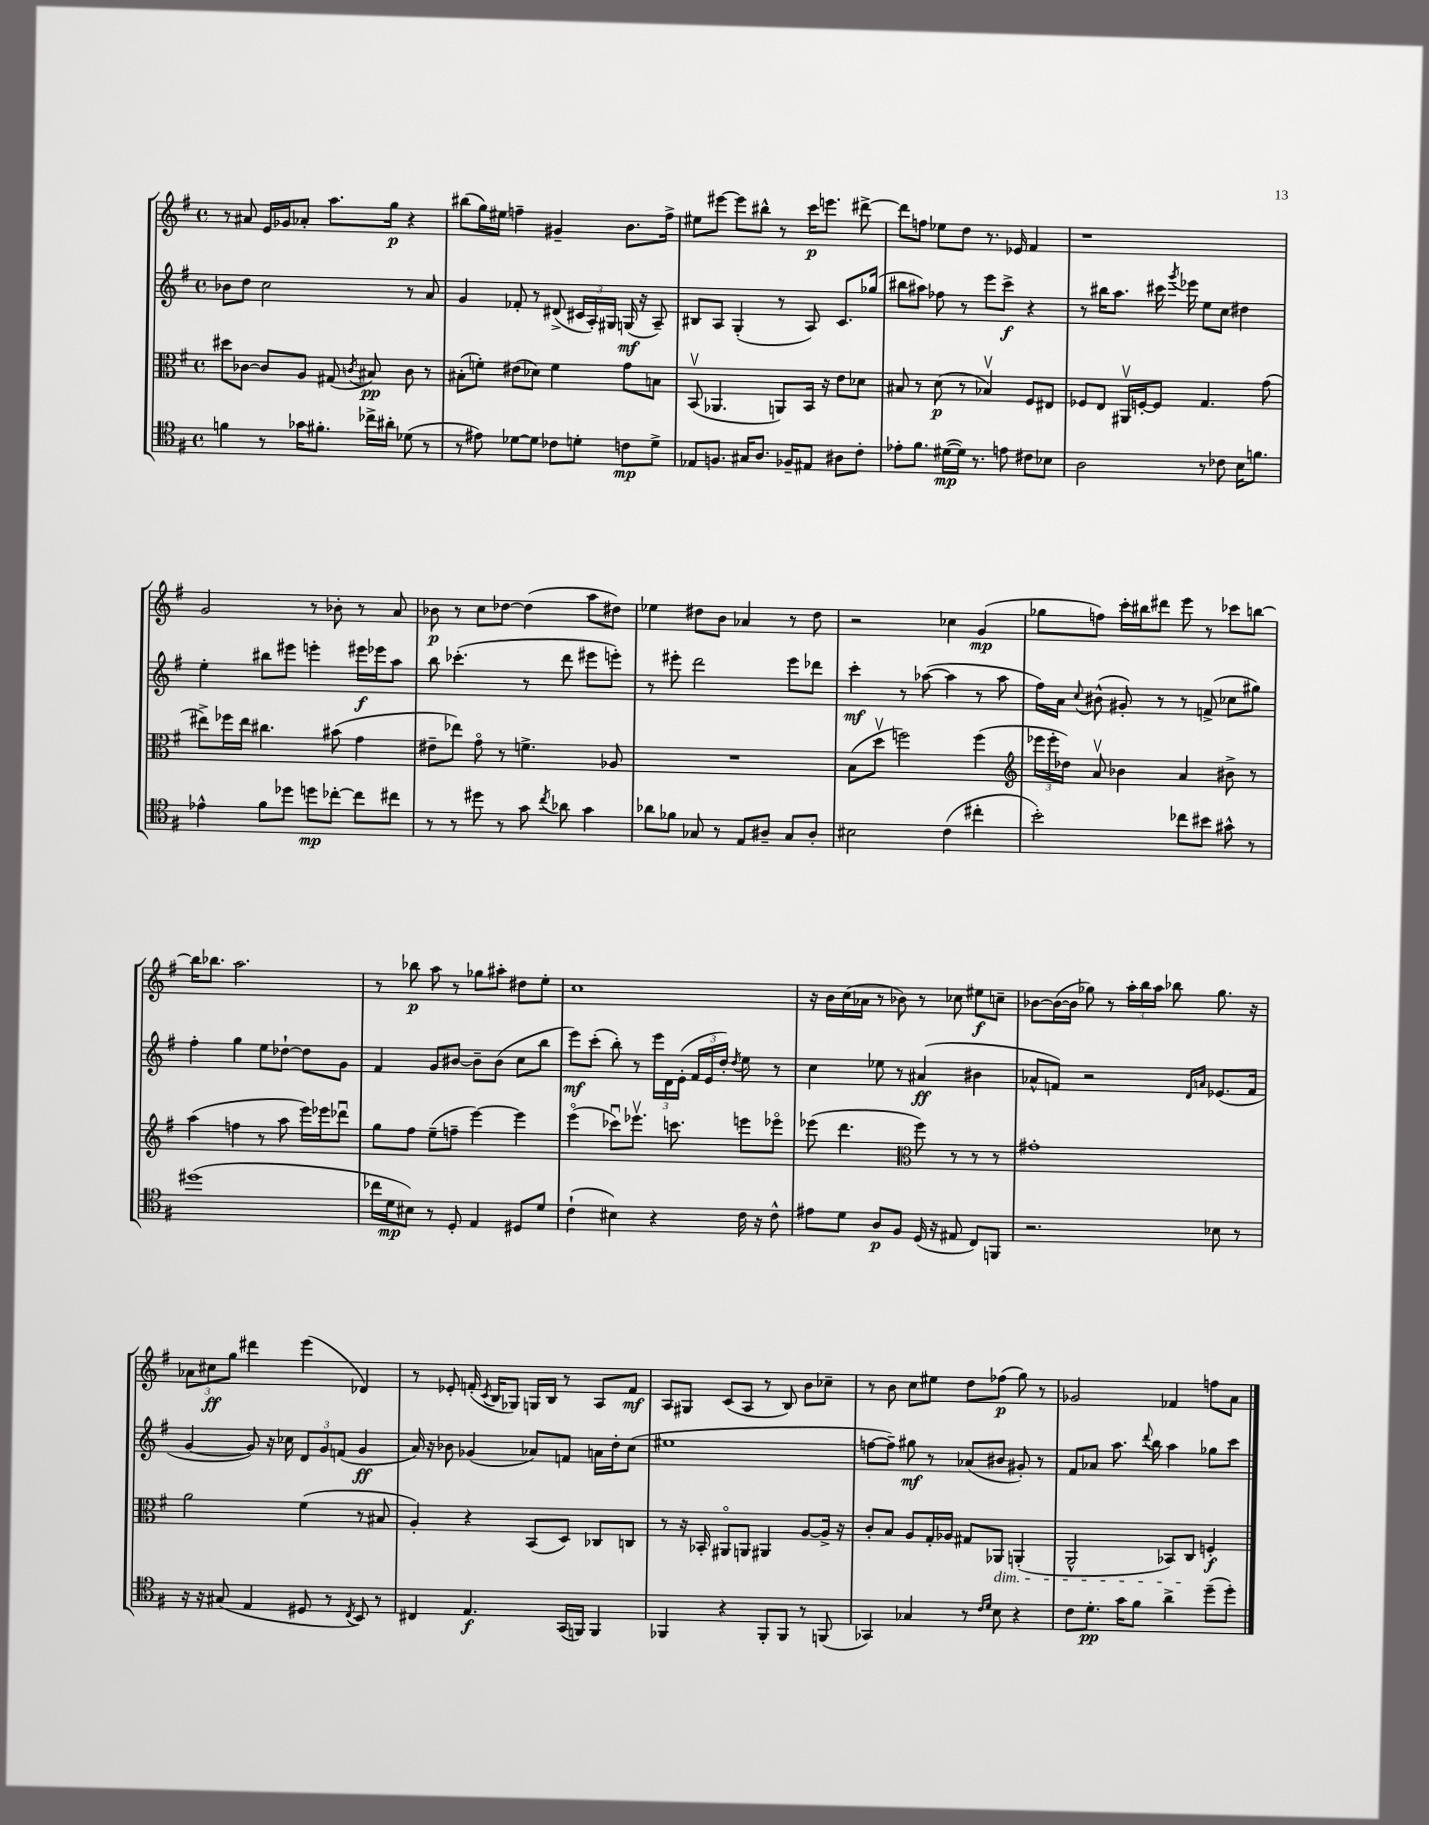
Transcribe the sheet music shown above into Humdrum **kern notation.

**kern	**dynam	**kern	**dynam	**kern	**dynam	**kern	**dynam
*part4	*part4	*part3	*part3	*part2	*part2	*part1	*part1
*staff4	*staff4	*staff3	*staff3	*staff2	*staff2	*staff1	*staff1
*clefC4	*	*clefC3	*	*clefG2	*	*clefG2	*
*k[f#]	*	*k[f#]	*	*k[f#]	*	*k[f#]	*
*M4/4	*	*M4/4	*	*M4/4	*	*M4/4	*
*met(c)	*	*met(c)	*	*met(c)	*	*met(c)	*
=18	=18	=18	=18	=18	=18	=18	=18
4fn\	.	8dd#X\L	.	8b-X\L	.	8r	.
.	.	[8c-X\J	.	8dd\J	.	8a#X/	.
8r	.	8c-/L]	.	2cc\	.	16e/LL	.
.	.	.	.	.	.	16g-X/J	.
16g-X\KL	.	8A/J	.	.	.	8a-X'/J	.
8.f#X'\J	.	.	.	.	.	.	.
.	.	(8G#X/	.	.	.	8.aa\L	.
.	.	8qcn/	.	.	.	.	.
16cc-X^\LL	.	8B#X/)	pp	.	.	.	.
16a#X'\JJ	.	.	.	.	.	16gg\Jk	p
(8d-X\	.	8c\	.	8r	.	4r	.
8r	.	8r	.	8a/	.	.	.
=19	=19	=19	=19	=19	=19	=19	=19
8r	.	(8B#X'\L	.	4g/	.	(8bb#X\L	.
8e#X\)	.	8fn'\J)	.	.	.	16gg\L)	.
.	.	.	.	.	.	16ee#X\JJ	.
[8d-X\L	.	(8e#X\L	.	8f-X'/	.	4ffn~\	.
8d-\J]	.	8d-X\J)	.	8r	.	.	.
8c-X\L	.	4f\	.	(8d#X^/	.	4g#X~/	.
8dn'\J	.	.	.	24c#X/LL	.	.	.
.	.	.	.	24A'/)	.	.	.
.	.	.	.	24G#X/JJ	.	.	.
8cn\L	mp	8g\L	.	(16Gn/	mf	8.b\L	.
.	.	.	.	16r	.	.	.
8d^\J	.	8Bn\J	.	8A~/)	.	.	.
.	.	.	.	.	.	16ff^\Jk	.
=20	=20	=20	=20	=20	=20	=20	=20
8E-X/L	.	(8BBv/	.	8B#X/L	.	8ee#X\L	.
8.Fn/J	.	4.AA-X/	.	8A/J	.	[8eee#X\J	.
.	.	.	.	(4G'/	.	8eee#\L]	.
16G#X/KL	.	.	.	.	.	.	.
8.A/J	.	.	.	.	.	8bb#X^^\J	.
.	.	8AAn/L)	.	8r	.	8r	.
16F-X~/KL	.	.	.	.	.	.	.
8E#X/J	.	16BB/Jk	.	8A/)	.	16ccc\KL	p
.	.	16r	.	.	.	8.eeen\J	.
8A#X\L	.	8e\L	.	8.c/L	.	.	.
8c'\J	.	8d-X\J	.	.	.	[8ddd#X^\	.
.	.	.	.	(16gg-X/Jk	.	.	.
=21	=21	=21	=21	=21	=21	=21	=21
8e-X'\L	.	8B#X/	.	8bb#X\L	.	8ddd#\L]	.
8.f#\J	.	8r	.	8aa#X\J)	.	8ffn\J	.
.	.	(8d\	p	8ff-X\	.	8ee-X\L	.
([16d#X\LL	mp	.	.	.	.	.	.
16d#\JJ])	.	8r	.	8r	.	8dd\J	.
8.r	.	.	.	.	.	.	.
.	.	4B-Xv/)	.	8eee\L	.	8.r	.
8en\	.	.	.	8ccc^\J	f	.	.
.	.	.	.	.	.	16e-X/	.
8c#X\L	.	8F#/L	.	4r	.	4f#/	.
8B-X\J	.	8E#X/J	.	.	.	.	.
=22	=22	=22	=22	=22	=22	=22	=22
2A\	.	8F-X/L	.	8r	.	1r	.
.	.	8E/J	.	16bb#X\KL	.	.	.
.	.	.	.	8.aa\J	.	.	.
.	.	16AA#Xv/LL	.	.	.	.	.
.	.	[16Fn'/J	.	.	.	.	.
.	.	8F/J]	.	16ccc#X\	.	.	.
.	.	.	.	8qggg/	.	.	.
.	.	.	.	16eee-X\	.	.	.
8r	.	4.G/	.	8ee\L	.	.	.
8c-X\	.	.	.	8cc\J	.	.	.
16B\KL	.	.	.	4dd#X\	.	.	.
8.fn\J	.	.	.	.	.	.	.
.	.	(8g\	.	.	.	.	.
!!LO:LB:g=z
=23	=23	=23	=23	=23	=23	=23	=23
4e-X^^\	.	8ee#X^\L)	.	4ee'\	.	2g/	.
.	.	16ff-X\L	.	.	.	.	.
.	.	16ee#\JJ	.	.	.	.	.
8f#\L	.	4.cc#X\	.	8bb#X\L	.	.	.
8dd-X\J	.	.	.	8eee#X\J	.	.	.
8ddn\L	mp	.	.	4eeen'\	.	8r	.
[8cc-X'\J	.	(8b#X\	.	.	.	8b-X'\	.
8cc-\L]	.	4g\	.	16eee#X\LL	f	8r	.
.	.	.	.	16eee-X\J	.	.	.
8cc#X\J	.	.	.	8aa\J	.	8a/	.
=24	=24	=24	=24	=24	=24	=24	=24
8r	.	8e#X~\L	.	8bb\	.	8b-X\	p
8r	.	8ee-X\J)	.	(4.ccc-X'\	.	8r	.
8dd#X\	.	8g\	.	.	.	8cc\L	.
8r	.	8r	.	.	.	[8dd-X\J	.
8g\	.	4.fn^\	.	8r	.	(4dd-\]	.
8qcc/	.	.	.	.	.	.	.
8a-X\	.	.	.	8ddd\	.	.	.
4g\	.	.	.	8eee#X\L	.	8aa\L	.
.	.	8A-X/	.	8eeen'\J)	.	8dd#X\J)	.
=25	=25	=25	=25	=25	=25	=25	=25
8a-X\L	.	1r	.	8r	.	4ee-X\	.
8f-X\J	.	.	.	8eee#X'\	.	.	.
8G-X/	.	.	.	2ddd\	.	8dd#X\L	.
8r	.	.	.	.	.	8b\J	.
8E/L	.	.	.	.	.	4a-X/	.
8A#X~/J	.	.	.	.	.	.	.
8G-/L	.	.	.	8eee#\L	.	8r	.
8A#'/J	.	.	.	8ddd-X\J	.	8dd#\	.
=26	=26	=26	=26	=26	=26	=26	=26
2B#X\	.	(8B\L	.	4ccc'\	mf	2r	.
.	.	8ddv\J	.	.	.	.	.
.	.	2ffn\)	.	8r	.	.	.
.	.	.	.	([8aa-X\	.	.	.
(4c\	.	.	.	4aa-\]	.	4cc-X\	.
4cc#X'\	.	(4ff\	.	8r	.	(4g/	mp
.	.	.	.	8aa-\	.	.	.
=27	=27	=27	=27	=27	=27	=27	=27
*	*	*clefG2	*	*	*	*	*
2b'\)	.	24eee-X\LL	.	16ff#\LL)	.	8gg-X\L	.
.	.	24eee-'\	.	.	.	.	.
.	.	.	.	16a\JJ	.	.	.
.	.	24dd-X\JJ)	.	.	.	.	.
.	.	.	.	8qqcc/	.	.	.
.	.	8av/	.	(8b#X^^\	.	8ffn\J)	.
.	.	4b-X\	.	8g#X'/)	.	16ccc'\LL	.
.	.	.	.	.	.	16bb#X\J	.
.	.	.	.	8r	.	8ddd#X\J	.
8cc-X\L	.	4a/	.	8r	.	8eee\	.
8b#X\J	.	.	.	(8fn^/	.	8r	.
8g#X^^\	.	8b#X^\	.	8cc-X\L	.	8ccc-X\L	.
8r	.	8r	.	8gg#X\J)	.	[8bbn\J	.
!!LO:LB:g=z
=28	=28	=28	=28	=28	=28	=28	=28
(1dd#X	.	(4aa\	.	4ff#'\	.	16bb\KL]	.
.	.	.	.	.	.	8.bb-X\J	.
.	.	4ffn\	.	4gg\	.	2.aa\	.
.	.	8r	.	8ee\L	.	.	.
.	.	8aa\	.	[8dd-X`\J	.	.	.
.	.	16eee\LL)	.	8dd-\L]	.	.	.
.	.	16eee-X\J	.	.	.	.	.
.	.	8ddd-Xu\J	.	8g\J	.	.	.
=29	=29	=29	=29	=29	=29	=29	=29
16cc-X\LL	.	8gg\L	.	4f#/	.	8r	.
16d\J	mp	.	.	.	.	.	.
8B#X\J)	.	8ff#\J	.	.	.	8bb-X\	p
8r	.	(8ee~\L	.	8g/L	.	8aa\	.
8D'/	.	8ffn~\J	.	[8b#X/J	.	8r	.
4E/	.	[4eee\)	.	8b#~\L]	.	8gg-X\L	.
.	.	.	.	(8b#\J	.	8aa#X'\J	.
8D#X/L	.	4eee\]	.	8cc\L	.	8dd#X\L	.
8d/J	.	.	.	8bb\J	.	8ee'\J	.
=30	=30	=30	=30	=30	=30	=30	=30
(4c`\	.	(4eee\	.	8eee\L)	mf	1cc	.
.	.	.	.	(8ccc'\J	.	.	.
4B#X\)	.	8ccc-Xu\L)	.	8bb'\)	.	.	.
.	.	8.eee-Xv\J	.	8r	.	.	.
4r	.	.	.	24eee\LL	.	.	.
.	.	.	.	24d\	.	.	.
.	.	8.cccn\	.	.	.	.	.
.	.	.	.	(24e'\JJ	.	.	.
.	.	.	.	24f#/LL	.	.	.
.	.	.	.	24e/	.	.	.
.	.	.	.	24dd'/JJ)	.	.	.
.	.	.	.	8qdd/	.	.	.
16c\	.	8eeen\L	.	8ee\	.	.	.
16r	.	.	.	.	.	.	.
8c^^\	.	8eee-X\J	.	8r	.	.	.
=31	=31	=31	=31	=31	=31	=31	=31
8e#X\L	.	(8eee-X\	.	4cc\	.	16r	.
.	.	.	.	.	.	16b\LL	.
8d\J	.	4.ddd\	.	.	.	(16cc\	.
.	.	.	.	.	.	16a-X\JJ	.
8A/L	p	.	.	8ee-X\	.	8r	.
8F#/J	.	.	.	8r	.	8b-X\)	.
*	*	*clefC3	*	*	*	*	*
(16D/	.	8ff#\)	.	(4a#X/	ff	8r	.
16r	.	.	.	.	.	.	.
8E#X/	.	8r	.	.	.	8cc-X\	.
8C/L)	.	8r	.	4b#X\	.	8ee#X\L	f
8FFn/J	.	8r	.	.	.	8ccn~\J	.
=32	=32	=32	=32	=32	=32	=32	=32
2.r	.	1g#X'	.	8a-X^^/L	.	[8b-X\L	.
.	.	.	.	8fn/J)	.	(16b-\L_	.
.	.	.	.	.	.	16b-\JJ]	.
.	.	.	.	2r	.	8gg-X\)	.
.	.	.	.	.	.	8r	.
.	.	.	.	.	.	24aa'\LL	.
.	.	.	.	.	.	24bb\	.
.	.	.	.	.	.	24aa\JJ	.
.	.	.	.	.	.	8bb-X\	.
.	.	.	.	16qqd/LL	.	.	.
.	.	.	.	16qqan/JJ	.	.	.
8B-X\	.	.	.	(8.e-X/L	.	8.gg-\	.
8r	.	.	.	.	.	.	.
.	.	.	.	16f/Jk	.	16r	.
!!LO:LB:g=z
=33	=33	=33	=33	=33	=33	=33	=33
16r	.	2a\	.	[4g/	.	12a-X\L	.
16r	.	.	.	.	.	.	.
.	.	.	.	.	.	12cc#X\	ff
(8G#X/	.	.	.	.	.	.	.
.	.	.	.	.	.	12gg\J	.
4E/	.	.	.	8g/])	.	4ddd#X\	.
.	.	.	.	16r	.	.	.
.	.	.	.	16cc-X\	.	.	.
8D#X/	.	(4f#\	.	12d/L	.	(4eee\	.
.	.	.	.	12g/	.	.	.
8r	.	.	.	.	.	.	.
.	.	.	.	(12fn/J	.	.	.
8qC/	.	.	.	.	.	.	.
8BB/)	.	8r	.	4g/	ff	4d-X/)	.
8r	.	8B#X/	.	.	.	.	.
=34	=34	=34	=34	=34	=34	=34	=34
4C#X/	.	4A'/)	.	16a/)	.	8r	.
.	.	.	.	16r	.	.	.
.	.	.	.	8b-X\	.	8e-X'/	.
4.E/	f	4r	.	(4g-X/	.	(16fn'/	.
.	.	.	.	.	.	8qc/	.
.	.	.	.	.	.	16B/KL	.
.	.	.	.	.	.	8G-X/J)	.
.	.	(8BB/L	.	8a-X/L)	.	16Gn/LL	.
.	.	.	.	.	.	16B/JJ	.
(16GG/LL	.	8D/J)	.	8fn/J	.	8r	.
16FFn/JJ)	.	.	.	.	.	.	.
4FF/	.	8C-X/L	.	16an\LL	.	8A/L	.
.	.	.	.	16dd'\J	.	.	.
.	.	8Cn/J	.	(8cc\J	.	8f/J	mf
=35	=35	=35	=35	=35	=35	=35	=35
4FF-X/	.	8r	.	1ee#X	.	8A/L	.
.	.	16r	.	.	.	8G#X/J	.
.	.	16BB-X'/	.	.	.	.	.
4r	.	8AA#X/L	.	.	.	(8c/L	.
.	.	8AAn/J	.	.	.	8A/J	.
8FF-'/L	.	4AA#X/	.	.	.	8r	.
8FF-/J	.	.	.	.	.	8B/)	.
8r	.	[8A/L	.	.	.	8b\L	.
(8FFn/	.	16A^/Jk]	.	.	.	8cc-X~\J	.
.	.	16r	.	.	.	.	.
=36	=36	=36	=36	=36	=36	=36	=36
4GG-X/)	.	8c'/L	.	[8ffn\L	.	8r	.
.	.	8B/J	.	8ff~\J])	.	8b\	.
4G-X/	.	8A/L	.	8gg#X\	mf	8cc\L	.
.	.	16G'/L	.	8r	.	8ee#X\J	.
.	.	16A-X/JJ	.	.	.	.	.
8r	.	8G#X/L	.	(8a-X/L	.	8dd\L	.
16qqc/LL	.	.	.	.	.	.	.
16qqd/JJ	.	.	.	.	.	.	.
!	!	!LO:TX:b:i:t=dim.	!	!	!	!	!
8B\	.	8AA-X/J	.	8b#X/J	.	(8ff-X\J	p
4r	.	(4AAn'/	.	8g#X'/)	.	8gg\)	.
.	.	.	.	8r	.	8r	.
=37	=37	=37	=37	=37	=37	=37	=37
8c\L	.	2AA^^/	.	8f#/L	.	2g-X/	.
8.d'\J	pp	.	.	8a-X/J	.	.	.
.	.	.	.	8.aa\	.	.	.
16g\KL	.	.	.	.	.	.	.
8f#\J	.	.	.	.	.	.	.
.	.	.	.	8qqddd/	.	.	.
.	.	.	.	16bb\	.	.	.
4a^\	.	8BB-X/L)	.	4aa\	.	4f-X/	.
.	.	8C/J	.	.	.	.	.
(8dd~\L	.	4Fn'/	f	8gg-X\L	.	8ffn\L	.
8dd'\J)	.	.	.	8ccc\J	.	8a\J	.
==	==	==	==	==	==	==	==
*-	*-	*-	*-	*-	*-	*-	*-
